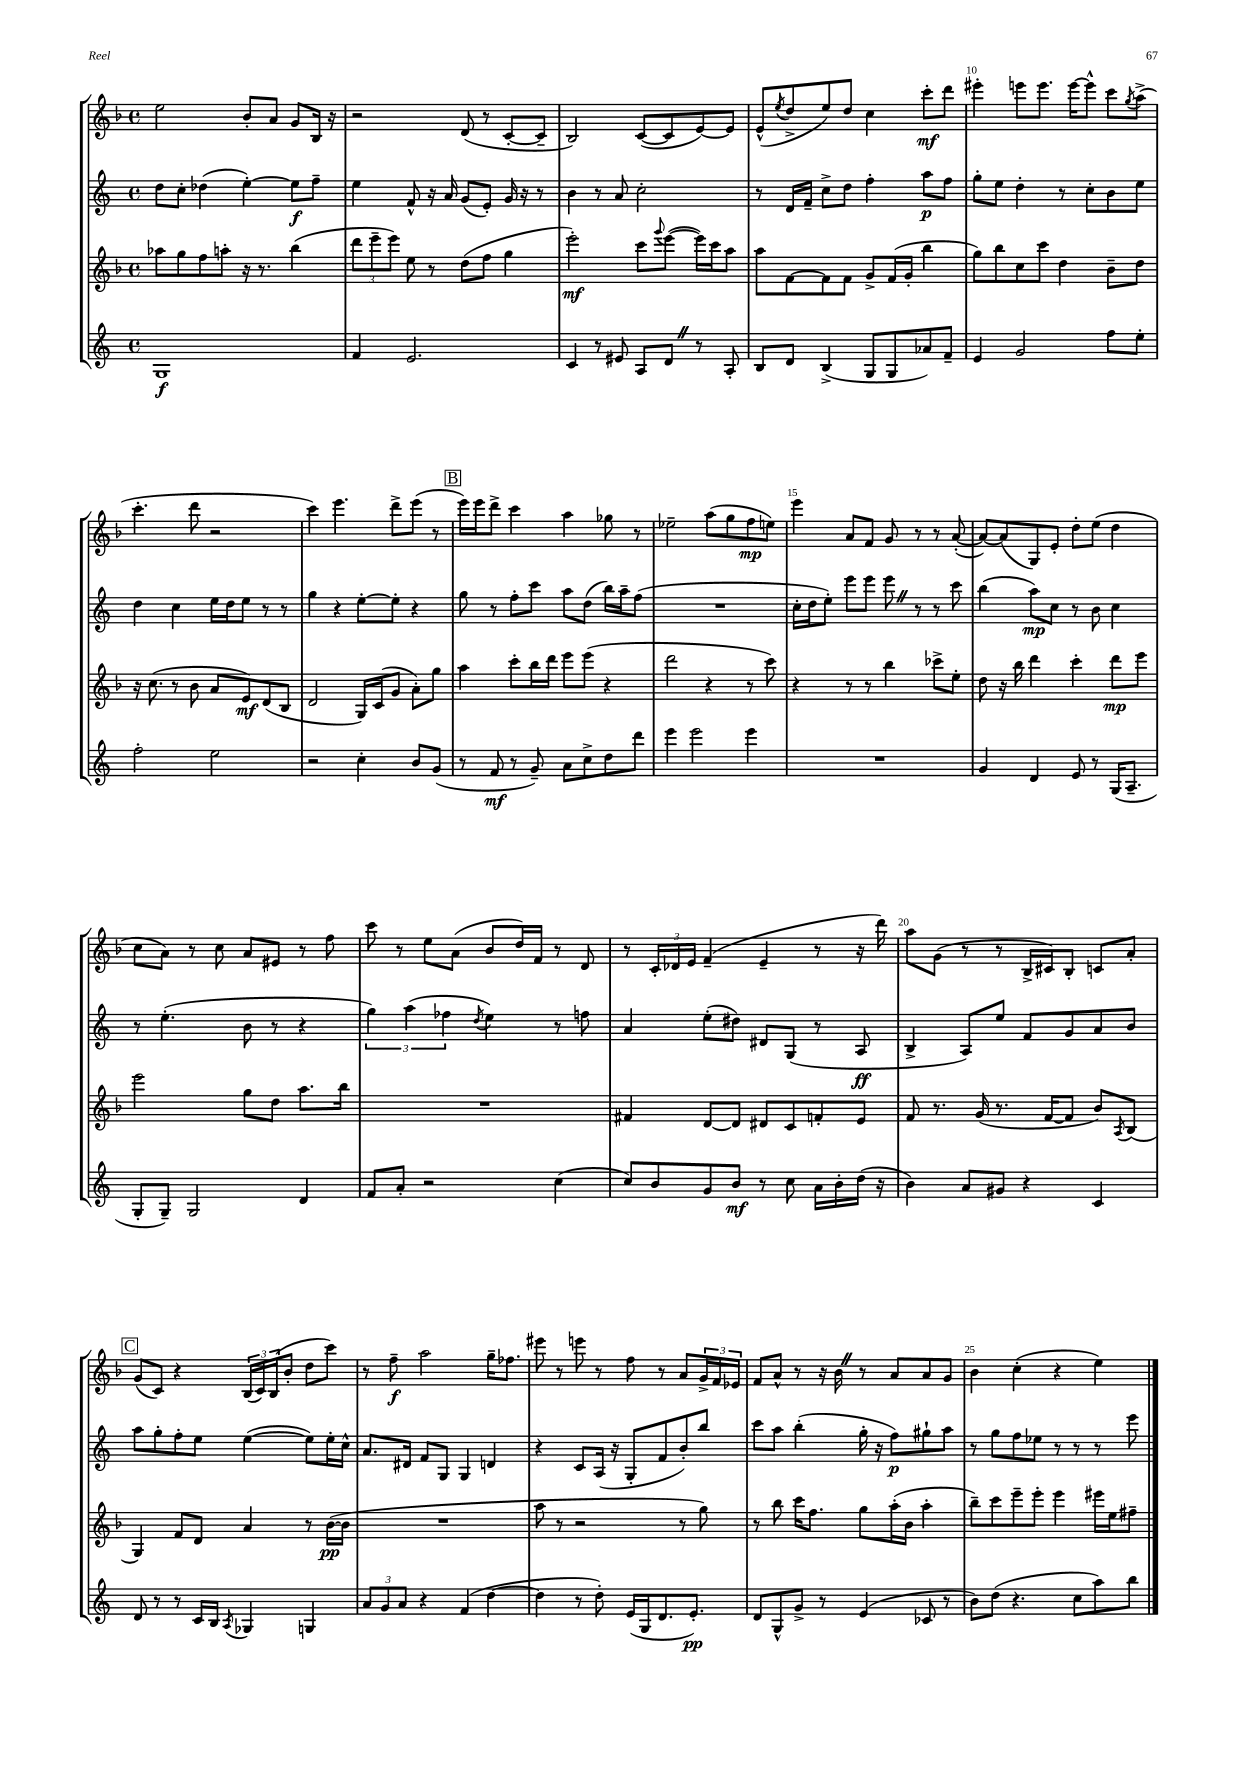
<<
\new StaffGroup <<
\new Staff = "s0" {
    \clef treble \key f \major \defaultTimeSignature \time 4/4
    e''2 bes'8-. a'8 g'8 bes16 r16 |
    r2 d'8( r8 c'8~-. c'8-- |
    bes2) c'8~( c'8 e'8~) e'8 |
    e'8-^( \acciaccatura { e''8 } d''8-> e''8) d''8 c''4 c'''8-.\mf d'''8 |
    eis'''4-. e'''8 e'''8. e'''16~ e'''8-^ c'''8 \acciaccatura { g''8 } a''8->( |
    c'''4.-. d'''8 r2 |
    c'''4) e'''4. d'''8-> e'''8( r8 |
    \mark \markup { \box "B" } e'''16) e'''16 d'''8-> c'''4 a''4 ges''8 r8 |
    ees''2-- a''8( g''8 f''8\mp e''8) |
    e'''4 a'8 f'8 g'8 r8 r8 a'8~-.( |
    a'8~) a'8( g8) e'8-. d''8-. e''8( d''4 |
    c''8 a'8) r8 c''8 a'8 eis'8 r8 f''8 |
    c'''8 r8 e''8 a'8( bes'8 d''16) f'16 r8 d'8 |
    r8 \tuplet 3/2 { c'16-. des'16 e'16 } f'4--( e'4-- r8 r16 d'''16) |
    a''8 g'8( r8 r8 bes16-> cis'16) bes8-. c'8 a'8-. |
    \mark \markup { \box "C" } g'8( c'8) r4 \tuplet 3/2 { bes16( c'16) bes16( } bes'8-. d''8 c'''8) |
    r8 f''8--\f a''2 g''16-- fes''8. |
    eis'''8 r8 e'''8 r8 f''8 r8 a'8 \tuplet 3/2 { g'16-> f'16 ees'16 } |
    f'8 a'8-^ r8 r16 bes'16 \once \override BreathingSign.text = \markup { \musicglyph "scripts.caesura.straight" } \breathe r8 a'8 a'8 g'8 |
    bes'4 c''4-.( r4 e''4) \bar "|." |
}
\new Staff = "s1" {
    \clef treble \key c \major \defaultTimeSignature \time 4/4
    d''8 c''8-. des''4( e''4~-.) e''8\f f''8-- |
    e''4 f'8-^ r16 a'16 g'8( e'8-.) g'16 r16 r8 |
    b'4 r8 a'8 c''2-. |
    r8 d'16 f'16-- c''8-> d''8 f''4-. a''8\p f''8 |
    g''8-. e''8 d''4-. r8 c''8-. b'8 e''8 |
    d''4 c''4 e''16 d''16 e''8 r8 r8 |
    g''4 r4 e''8~-. e''8-. r4 |
    \mark \markup { \box "B" } g''8 r8 f''8-. c'''8 a''8 d''8( b''16) a''16-- f''8( |
    R1 |
    c''16-. d''16 e''8-.) e'''8 e'''8 e'''8 \once \override BreathingSign.text = \markup { \musicglyph "scripts.caesura.straight" } \breathe r8 r8 c'''8 |
    b''4( a''8\mp) c''8 r8 b'8 c''4 |
    r8 e''4.-.( b'8 r8 r4 |
    \tuplet 3/2 { g''4) a''4( fes''4 } \acciaccatura { d''8 } e''4) r8 f''8 |
    a'4 e''8-.( dis''8) dis'8 g8( r8 a8\ff |
    b4-> a8) e''8 f'8 g'8 a'8 b'8 |
    \mark \markup { \box "C" } a''8 g''8-. f''8-. e''8 e''4~( e''8) e''16-. c''16-^ |
    a'8. dis'16 f'8 g8 g4 d'4 |
    r4 c'8 a16( r16 g8-. f'8 b'8-.) b''8 |
    c'''8 a''8 b''4-.( g''16-. r16 f''8\p) gis''8-! a''8 |
    r8 g''8 f''8 ees''8 r8 r8 r8 e'''8 \bar "|." |
}
\new Staff = "s2" {
    \clef treble \key f \major \defaultTimeSignature \time 4/4
    aes''8 g''8 f''8 a''8-. r16 r8. bes''4( |
    \tuplet 3/2 { d'''8 e'''8-- e'''8) } e''8 r8 d''8( f''8 g''4 |
    e'''2-.\mf) c'''8 \appoggiatura { g'''8 } e'''8~( e'''16) c'''16 a''8 |
    a''8 f'8~ f'8 f'8 g'8-> f'16( g'16-. bes''4 |
    g''8) bes''8 c''8 c'''8 d''4 bes'8-- d''8 |
    r16 c''8.( r8 bes'8 a'8 e'8\mf) d'8( bes8 |
    d'2 g16) c'16( g'8 a'8-.) g''8 |
    \mark \markup { \box "B" } a''4 c'''8-. bes''16 d'''16 e'''8 e'''8( r4 |
    d'''2 r4 r8 c'''8) |
    r4 r8 r8 bes''4 ces'''8-> e''8-. |
    d''8 r16 bes''16 d'''4 c'''4-. d'''8\mp e'''8 |
    e'''2 g''8 d''8 a''8. bes''16 |
    R1 |
    fis'4 d'8~ d'8 dis'8 c'8 f'8-. e'8 |
    f'8 r8. g'16( r8. f'16~ f'8 bes'8) \acciaccatura { a8 } bes8( |
    \mark \markup { \box "C" } g4) f'8 d'8 a'4 r8 bes'16~\pp( bes'16 |
    R1 |
    a''8 r8 r2 r8 g''8) |
    r8 bes''8 c'''16 f''8. g''8 a''16-.( bes'16 a''4-. |
    bes''8--) c'''8 e'''8-- e'''8-. e'''4 eis'''16 e''16 fis''8-- \bar "|." |
}
\new Staff = "s3" {
    \clef treble \key c \major \defaultTimeSignature \time 4/4
    g1\f |
    f'4 e'2. |
    c'4 r8 eis'8 a8 d'8 \once \override BreathingSign.text = \markup { \musicglyph "scripts.caesura.straight" } \breathe r8 a8-. |
    b8 d'8 b4->( g8 g8 aes'8) f'8-- |
    e'4 g'2 f''8 e''8-. |
    f''2-. e''2 |
    r2 c''4-. b'8 g'8( |
    \mark \markup { \box "B" } r8 f'8\mf r8 g'8--) a'8 c''8-> d''8 d'''8 |
    e'''4 e'''2 e'''4 |
    R1 |
    g'4 d'4 e'8 r8 g16( a8.-- |
    g8-. g8--) g2 d'4 |
    f'8 a'8-. r2 c''4( |
    c''8) b'8 g'8 b'8\mf r8 c''8 a'16 b'16-. d''16( r16 |
    b'4) a'8 gis'8 r4 c'4 |
    \mark \markup { \box "C" } d'8 r8 r8 c'16 b16 \acciaccatura { a8 } ges4 g4 |
    \tuplet 3/2 { a'8 g'8 a'8 } r4 f'4( d''4~ |
    d''4 r8 d''8-.) e'16( g16 d'8. e'8.-.\pp) |
    d'8 g8-^ g'8-> r8 e'4( ces'8 r8 |
    b'8) d''8( r4. c''8 a''8) b''8 \bar "|." |
}
>>
>>
\layout { \context { \Score currentBarNumber = #6 \override BarNumber.break-visibility = ##(#f #t #t) barNumberVisibility = #(every-nth-bar-number-visible 5) } }
